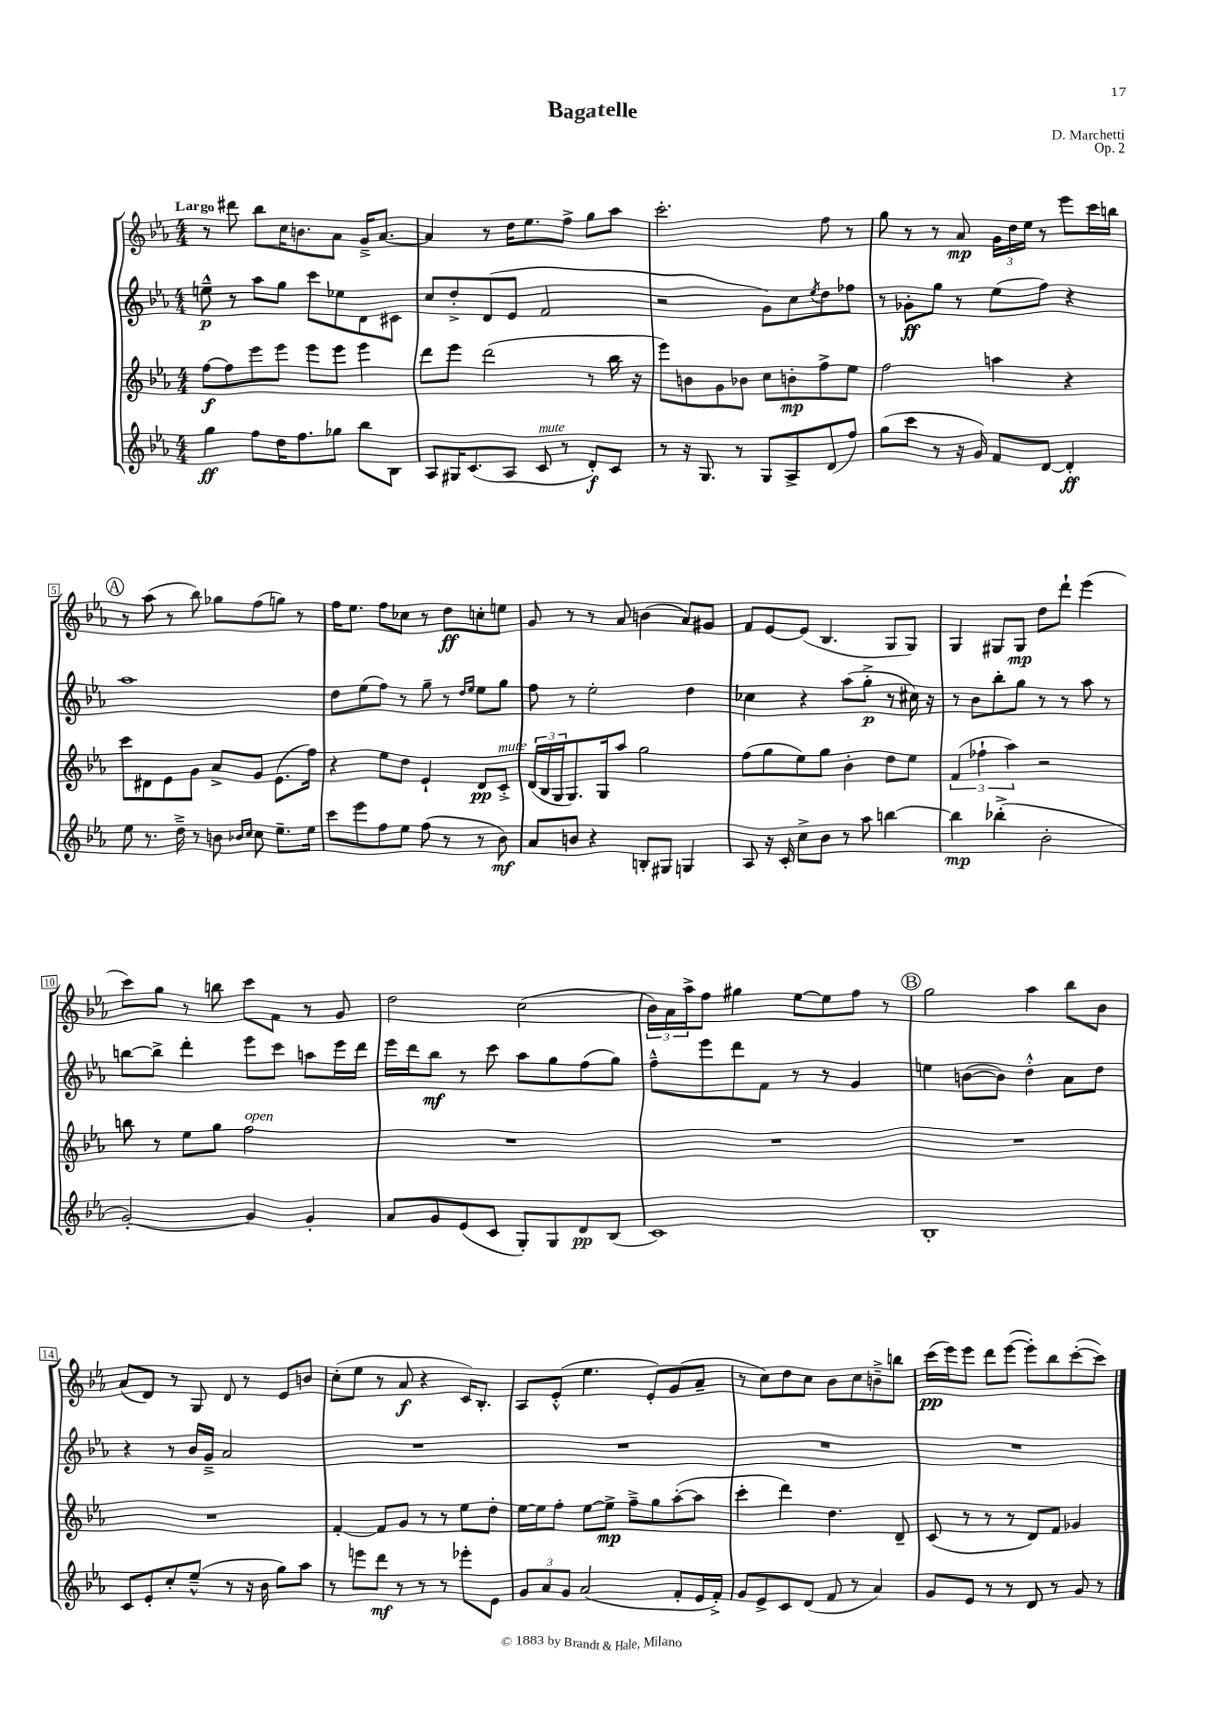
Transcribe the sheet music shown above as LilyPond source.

\header { title = "Bagatelle" composer = "D. Marchetti" opus = "Op. 2" }
<<
\new StaffGroup <<
\new Staff = "s0" {
    \clef treble \key ees \major \numericTimeSignature \time 4/4 \tempo "Largo"
    r8 dis'''8 bes''8 c''16 b'8. aes'8 g'16---> aes'8.~ |
    aes'4 r8 d''16 ees''8. f''8-> g''8 aes''8 |
    c'''2.-. f''8 r8 |
    g''8 r8 r8 aes'8\mp \tuplet 3/2 { g'16 d''16 ees''16 } r8 ees'''8 c'''16 b''16 |
    \mark \markup { \circle "A" } r8 aes''8( r8 bes''8) ges''8 f''8( g''8) r8 |
    f''16 ees''8. f''8 ces''8 r8 d''8\ff c''8-. e''8 |
    g'8 r8 r8 aes'8 b'4( aes'8) gis'8 |
    f'8 ees'8~ ees'8( bes4. g8 g8) |
    g4 gis8 gis8\mp d''8 d'''8-! ees'''4( |
    c'''8) g''8 r8 b''8 c'''8 f'8 r8 g'8 |
    d''2 c''2( |
    \tuplet 3/2 { bes'16) aes'16 aes''16-> } f''8 gis''4 ees''8~ ees''8 f''8 r8 |
    \mark \markup { \circle "B" } g''2 aes''4 bes''8 bes'8 |
    aes'8( d'8) r8 g8 d'8 r8 ees'8 b'8 |
    c''8-.( ees''8 r8 aes'8\f r4 c'16) bes8.-. |
    aes8 ees'8-.-^( ees''4. ees'8-.) g'8( aes'8-- |
    r8 c''8) d''8 c''8 bes'8 c''8 b'8---> b''8 |
    c'''16\pp( ees'''16) ees'''8 d'''8 ees'''8~( ees'''8-.) bes''8 c'''8~-.( c'''8) \bar "|." |
}
\new Staff = "s1" {
    \clef treble \key ees \major \numericTimeSignature \time 4/4
    e''8---^\p r8 aes''8 g''8 c'''8 ees''8 d'8 cis'8 |
    c''8 d''8-.-> d'8( ees'8 f'2 |
    r2 g'8) c''8 \acciaccatura { ees''8 } d''8 fes''8 |
    r8 ges'8-.\ff g''8 r8 ees''8( f''8) r4 |
    \mark \markup { \circle "A" } aes''1 |
    d''8 ees''8( f''8) r8 g''8-- r8 \grace { d''16 ees''16 } ees''8 g''8 |
    f''8 r8 ees''2-. d''4 |
    ces''4 r4 aes''8( g''8-.->\p r8 cis''16) r16 |
    r8 bes'8 bes''8-. g''8 r8 r8 aes''8 r8 |
    b''8~ b''8-> d'''4-. ees'''8 c'''8 a''8 ees'''16 d'''16 |
    ees'''16 d'''16 bes''8\mf r8 c'''8 aes''8 g''8 f''8( g''8) |
    f''8---^ ees'''8 d'''8 f'8 r8 r8 g'4 |
    \mark \markup { \circle "B" } e''4 b'8~( b'8) d''4-.-^ aes'8 d''8 |
    r4 r8 bes'16 g'16---> aes'2 |
    R1 |
    R1 |
    R1 |
    R1 \bar "|." |
}
\new Staff = "s2" {
    \clef treble \key ees \major \numericTimeSignature \time 4/4
    f''8~\f f''8 ees'''8 ees'''8 ees'''8 ees'''8 ees'''4 |
    d'''8 ees'''8 d'''2( r8 bes''16 r16 |
    ees'''8) b'8 g'8 bes'8 c''8 b'8-.\mp f''8-> ees''8 |
    f''2 a''4 r4 |
    \mark \markup { \circle "A" } c'''8 dis'8 ees'8 g'8 aes'8-> g'8 ees'8.( f''16) |
    r4 ees''8 d''8 ees'4-! d'8\pp c'8-.->^\markup { \italic "mute" } |
    \tuplet 3/2 { d'16( bes16 g16 } g8.) g16 aes''8 g''2 |
    f''8( g''8 ees''8) g''8 bes'4-. d''8 ees''8 |
    \tuplet 3/2 { f'4( fes''4-! aes''4) } r2 |
    b''8 r8 ees''8 g''8 f''2^\markup { \italic "open" } |
    R1 |
    R1 |
    \mark \markup { \circle "B" } R1 |
    R1 |
    f'4~-. f'8 g'8 r8 r8 ees''8 d''8-. |
    ees''16~ ees''16 f''8-. ees''8~ ees''8->\mp f''8---> g''8 aes''8~-.( aes''8 |
    c'''4-. d'''4) d''4. d'8-- |
    c'8( r8 r8 r8 d'8) f'8 ges'4 \bar "|." |
}
\new Staff = "s3" {
    \clef treble \key ees \major \numericTimeSignature \time 4/4
    g''4\ff f''8 d''16 f''8. ges''8 bes''8 bes8 |
    aes8 gis16 c'8.( aes8 c'8^\markup { \italic "mute" } r8 d'8-.\f) c'8 |
    r8 r16 g8. r8 g8 aes8-> d'8( f''8) |
    g''8( c'''8 r8 r16 g'16) f'8 d'8~ d'4-.\ff |
    \mark \markup { \circle "A" } ees''8 r8. d''16---> r8 b'8 \grace { bes'16 c''16 } c''8 ees''8.-- ees''16 |
    c'''8 ees'''8 f''8 ees''8 f''8( r8 r8 bes'8\mf) |
    aes'8 b'8 r4 b8-. gis8 g4 |
    aes8 r16 c'16-. c''8-> bes'8 r8 aes''8 b''4~ |
    b''4\mp bes''4-.->( bes'2-. |
    g'2~-.) g'4 g'4-. |
    aes'8 g'8 ees'8( c'8 g8-.) g8 d'8\pp bes8( |
    c'1) |
    \mark \markup { \circle "B" } bes1-. |
    c'8 ees'8-. c''8-. ees''8---^( r8 r16 bes'16 g''8) aes''8 |
    r8 e'''8 d'''8\mf r8 r8 r8 ees'''8-. ees'8 |
    \tuplet 3/2 { g'8 aes'8 g'8 } aes'2( f'8-. ees'16 f'16-.->) |
    g'8 ees'8-> c'8 d'8( f'8 r8 aes'4) |
    g'8 ees'8 r8 r8 d'8 r8 g'8 r8 \bar "|." |
}
>>
>>
\layout { \context { \Score \override BarNumber.stencil = #(make-stencil-boxer 0.1 0.3 ly:text-interface::print) } }
